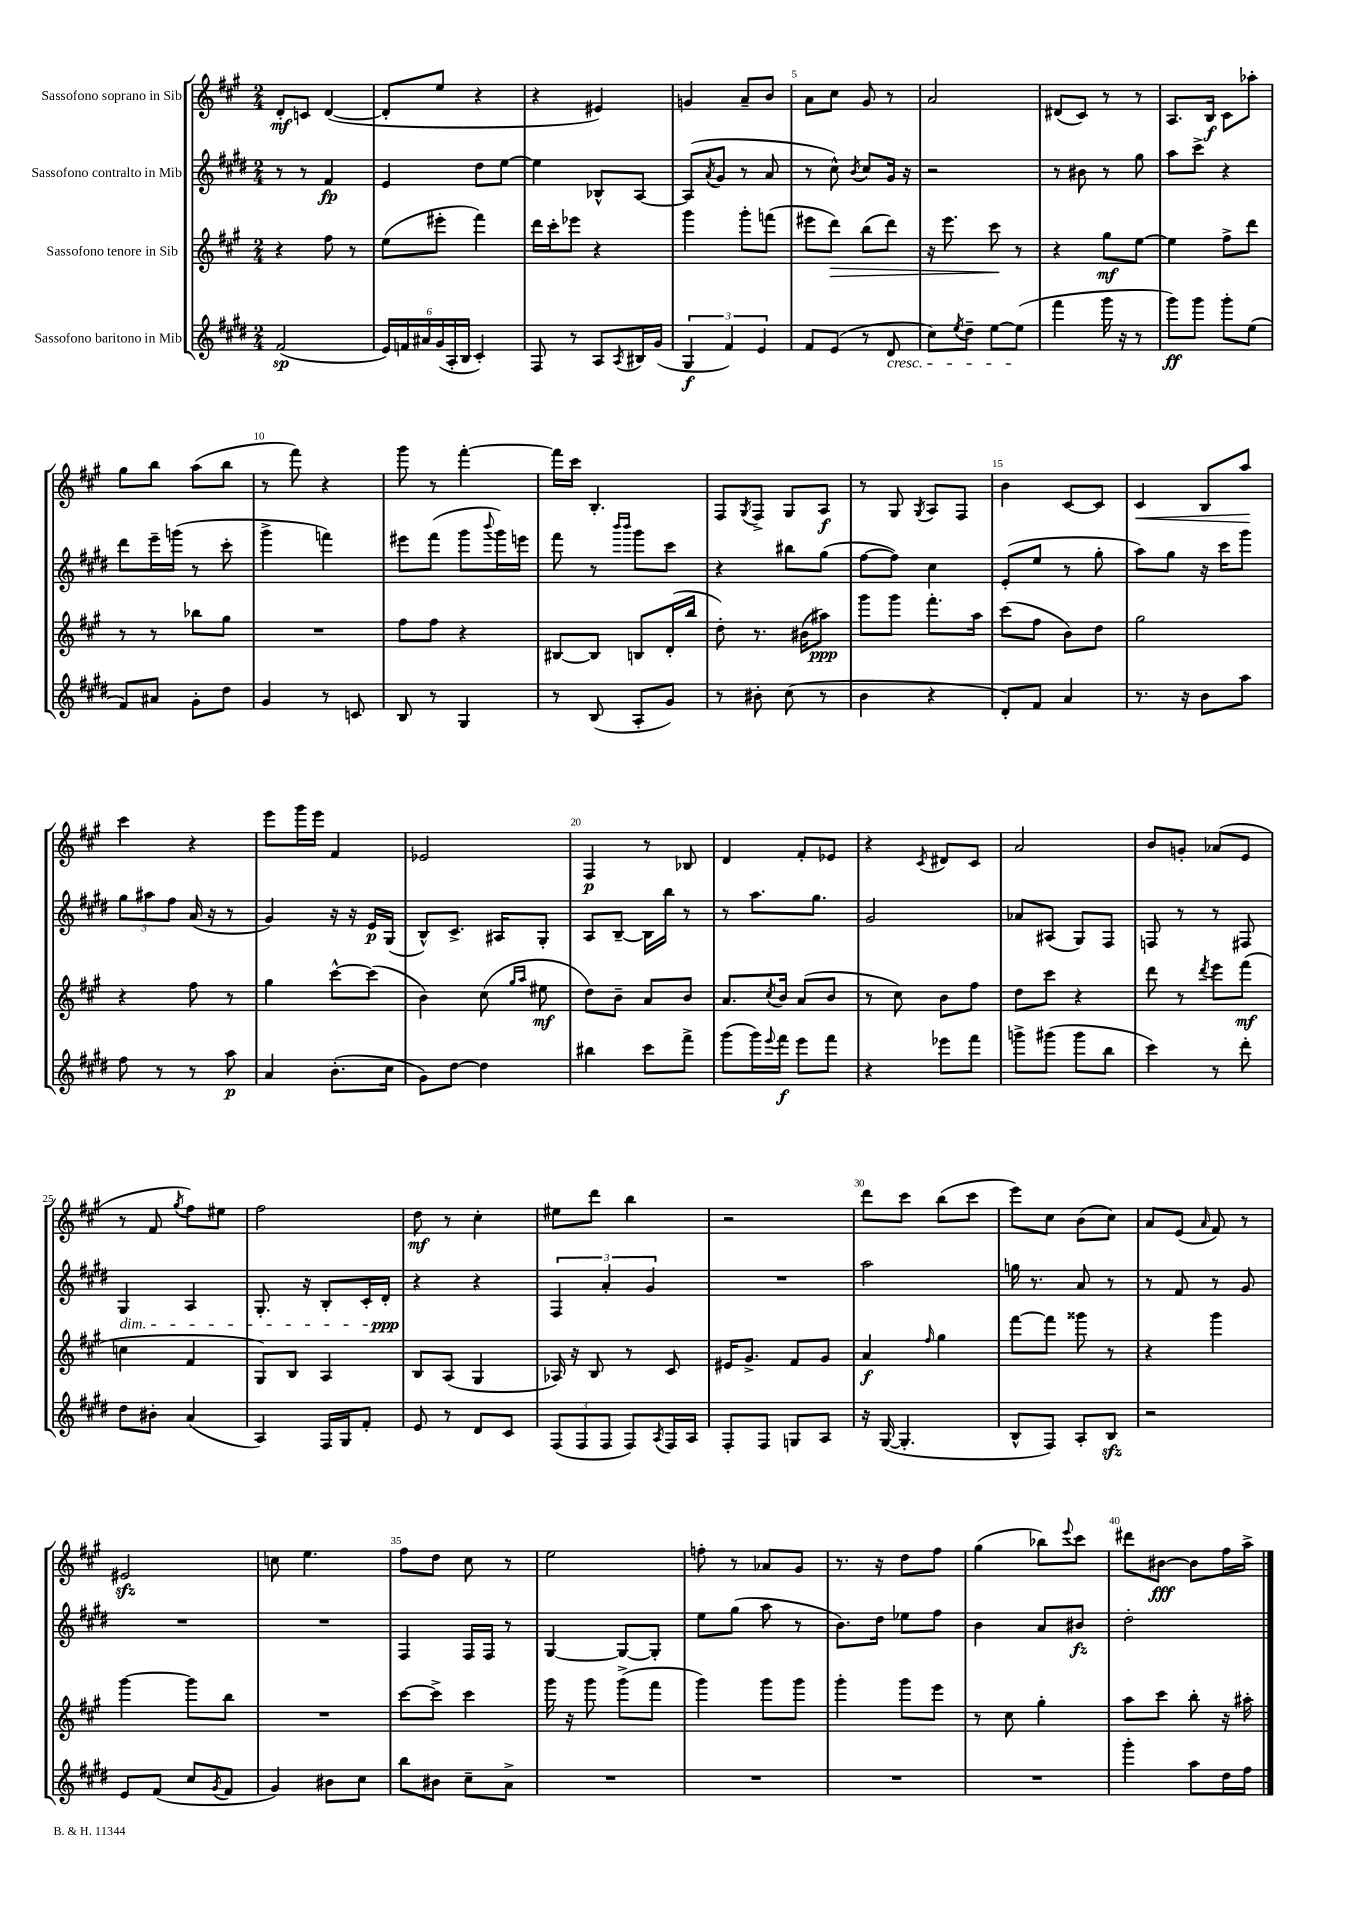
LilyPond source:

<<
\new StaffGroup <<
\new Staff = "s0" \with { instrumentName = "Sassofono soprano in Sib" } {
    \clef treble \key a \major \numericTimeSignature \time 2/4
    d'8-.\mf c'8 d'4~( |
    d'8-. e''8 r4 |
    r4 eis'4) |
    g'4 a'8-- b'8 |
    a'8 cis''8 gis'8 r8 |
    a'2 |
    dis'8( cis'8) r8 r8 |
    a8. b16\f cis'8 aes''8-. |
    gis''8 b''8 a''8( b''8 |
    r8 fis'''8) r4 |
    gis'''8 r8 fis'''4~-. |
    fis'''16 cis'''16 b4.-. |
    fis8 \acciaccatura { gis8 } fis8-> gis8 a8\f |
    r8 gis8 \acciaccatura { gis8 } a8 fis8 |
    b'4 cis'8~ cis'8 |
    cis'4\< b8 a''8\! |
    cis'''4 r4 |
    e'''8 gis'''16 e'''16 fis'4 |
    ees'2 |
    fis4\p r8 bes8 |
    d'4 fis'8-. ees'8 |
    r4 \acciaccatura { cis'8 } dis'8 cis'8 |
    a'2 |
    b'8 g'8-. aes'8( e'8 |
    r8 fis'8 \acciaccatura { gis''8 } fis''8) eis''8 |
    fis''2 |
    d''8\mf r8 cis''4-. |
    eis''8 d'''8 b''4 |
    r2 |
    d'''8 cis'''8 b''8( cis'''8 |
    e'''8) cis''8 b'8( cis''8) |
    a'8 e'8( \grace { a'16 } fis'8) r8 |
    eis'2\sfz |
    c''8 e''4. |
    fis''8 d''8 cis''8 r8 |
    e''2 |
    f''8-. r8 aes'8 gis'8 |
    r8. r16 d''8 fis''8 |
    gis''4( bes''8) \appoggiatura { e'''8 } cis'''8 |
    dis'''8 bis'8~\fff bis'8 fis''16 a''16-> \bar "|." |
}
\new Staff = "s1" \with { instrumentName = "Sassofono contralto in Mib" } {
    \clef treble \key e \major \numericTimeSignature \time 2/4
    r8 r8 fis'4\fp |
    e'4 dis''8 e''8~ |
    e''4 bes8-^ a8~ |
    a8( \acciaccatura { a'8 } gis'8 r8 a'8 |
    r8 cis''8-^) \acciaccatura { b'8 } cis''8 gis'16 r16 |
    r2 |
    r8 bis'8 r8 gis''8 |
    a''8 cis'''8-> r4 |
    dis'''8 e'''16-- g'''16( r8 cis'''8-. |
    gis'''4-> f'''4) |
    eis'''8 fis'''8( gis'''8 \appoggiatura { b'''8 } gis'''16) e'''16 |
    fis'''8 r8 \grace { b'''16 b'''16 } gis'''8 cis'''8 |
    r4 bis''8 gis''8( |
    fis''8~ fis''8) cis''4 |
    e'8-.( e''8 r8 gis''8-. |
    a''8) gis''8 r16 cis'''16 gis'''8 |
    \tuplet 3/2 { gis''8 ais''8 fis''8 } a'16( r16 r8 |
    gis'4) r16 r16 e'16\p gis16( |
    b8-^) cis'8.-> ais16 gis8-. |
    a8 b8~-- b16 b''16 r8 |
    r8 a''8. gis''8. |
    gis'2 |
    aes'8 ais8( gis8) fis8 |
    f8 r8 r8 fis8 |
    gis4\dim a4 |
    gis8.-. r16 b8-. cis'16-. dis'16-.\ppp\! |
    r4 r4 |
    \tuplet 3/2 { fis4 a'4-. gis'4 } |
    R2 |
    a''2 |
    g''16 r8. a'8 r8 |
    r8 fis'8 r8 gis'8 |
    R2 |
    R2 |
    fis4 fis16 fis16 r8 |
    gis4~ gis8~ gis8-. |
    e''8 gis''8( a''8 r8 |
    b'8.) dis''16 ees''8 fis''8 |
    b'4 a'8 bis'8\fz |
    dis''2-. \bar "|." |
}
\new Staff = "s2" \with { instrumentName = "Sassofono tenore in Sib" } {
    \clef treble \key a \major \numericTimeSignature \time 2/4
    r4 fis''8 r8 |
    e''8( eis'''8-. fis'''4) |
    d'''16 cis'''16-. ees'''8 r4 |
    gis'''4 gis'''8-. f'''8( |
    eis'''8 d'''8\>) b''8( d'''8) |
    r16 e'''8. cis'''8\! r8 |
    r4 gis''8\mf e''8~ |
    e''4 fis''8-> d'''8 |
    r8 r8 bes''8 gis''8 |
    R2 |
    fis''8 fis''8 r4 |
    bis8~ bis8 b8 d'16-.( b''16 |
    d''8-.) r8. bis'16( ais''8\ppp) |
    gis'''8 gis'''8 fis'''8.-. a''16 |
    cis'''8( fis''8 b'8) d''8 |
    gis''2 |
    r4 fis''8 r8 |
    gis''4 cis'''8~-^ cis'''8( |
    b'4) cis''8( \grace { gis''16 a''16 } eis''8\mf |
    d''8) b'8-- a'8 b'8 |
    a'8. \acciaccatura { cis''8 } b'16 a'8( b'8 |
    r8 cis''8) b'8 fis''8 |
    d''8 cis'''8 r4 |
    d'''8 r8 \acciaccatura { d'''8 } e'''8 fis'''8\mf( |
    c''4 fis'4 |
    gis8) b8 a4 |
    b8 a8( gis4 |
    aes16) r16 b8 r8 cis'8 |
    eis'16 gis'8.-> fis'8 gis'8 |
    a'4\f \grace { fis''16 } gis''4 |
    fis'''8~ fis'''8 gisis'''8 r8 |
    r4 gis'''4 |
    gis'''4~ gis'''8 b''8 |
    R2 |
    cis'''8~ cis'''8-> cis'''4 |
    gis'''16 r16 gis'''8 gis'''8->( fis'''8 |
    gis'''4) gis'''8 gis'''8 |
    gis'''4-. gis'''8 e'''8 |
    r8 cis''8 gis''4-. |
    a''8 cis'''8 b''8-. r16 ais''16-. \bar "|." |
}
\new Staff = "s3" \with { instrumentName = "Sassofono baritono in Mib" } {
    \clef treble \key e \major \numericTimeSignature \time 2/4
    fis'2\sp( |
    \tuplet 6/4 { e'16) f'16 ais'16 gis'16( a16-. b16 } cis'4-.) |
    fis8 r8 a8 \acciaccatura { a8 } bis16 gis'16( |
    \tuplet 3/2 { gis4\f fis'4) e'4 } |
    fis'8 e'8( r8 dis'8\cresc |
    cis''8) \acciaccatura { e''8 } dis''8-- e''8~ e''8\!( |
    fis'''4 gis'''16 r16 r8 |
    gis'''8\ff) gis'''8 gis'''8-. e''8( |
    fis'8) ais'8 gis'8-. dis''8 |
    gis'4 r8 c'8 |
    b8 r8 gis4 |
    r8 b8( a8-. gis'8) |
    r8 bis'8-. cis''8( r8 |
    b'4 r4 |
    dis'8-.) fis'8 a'4 |
    r8. r16 b'8 a''8 |
    fis''8 r8 r8 a''8\p |
    a'4 b'8.-.( cis''16 |
    gis'8) dis''8~ dis''4 |
    bis''4 cis'''8 fis'''8-> |
    gis'''8( gis'''16) \appoggiatura { e'''8 } fis'''16\f e'''8 fis'''8 |
    r4 ees'''8 fis'''8 |
    g'''8-> gis'''8( gis'''8 b''8 |
    cis'''4) r8 dis'''8-. |
    dis''8 bis'8-. a'4( |
    a4) fis16 gis16 fis'8-. |
    e'8 r8 dis'8 cis'8 |
    \tuplet 3/2 { fis8( fis8 fis8 } fis8) \acciaccatura { a8 } fis16 a16 |
    fis8-. fis8 g8 a8 |
    r16 gis16~( gis4.-. |
    b8-^ fis8) a8-. b8\sfz |
    r2 |
    e'8 fis'8( cis''8 \acciaccatura { gis'8 } fis'8 |
    gis'4) bis'8 cis''8 |
    b''8 bis'8 cis''8-- a'8-> |
    R2 |
    R2 |
    R2 |
    R2 |
    gis'''4-. a''8 dis''16 fis''16 \bar "|." |
}
>>
>>
\layout { \context { \Score \override BarNumber.break-visibility = ##(#f #t #t) barNumberVisibility = #(every-nth-bar-number-visible 5) } }
